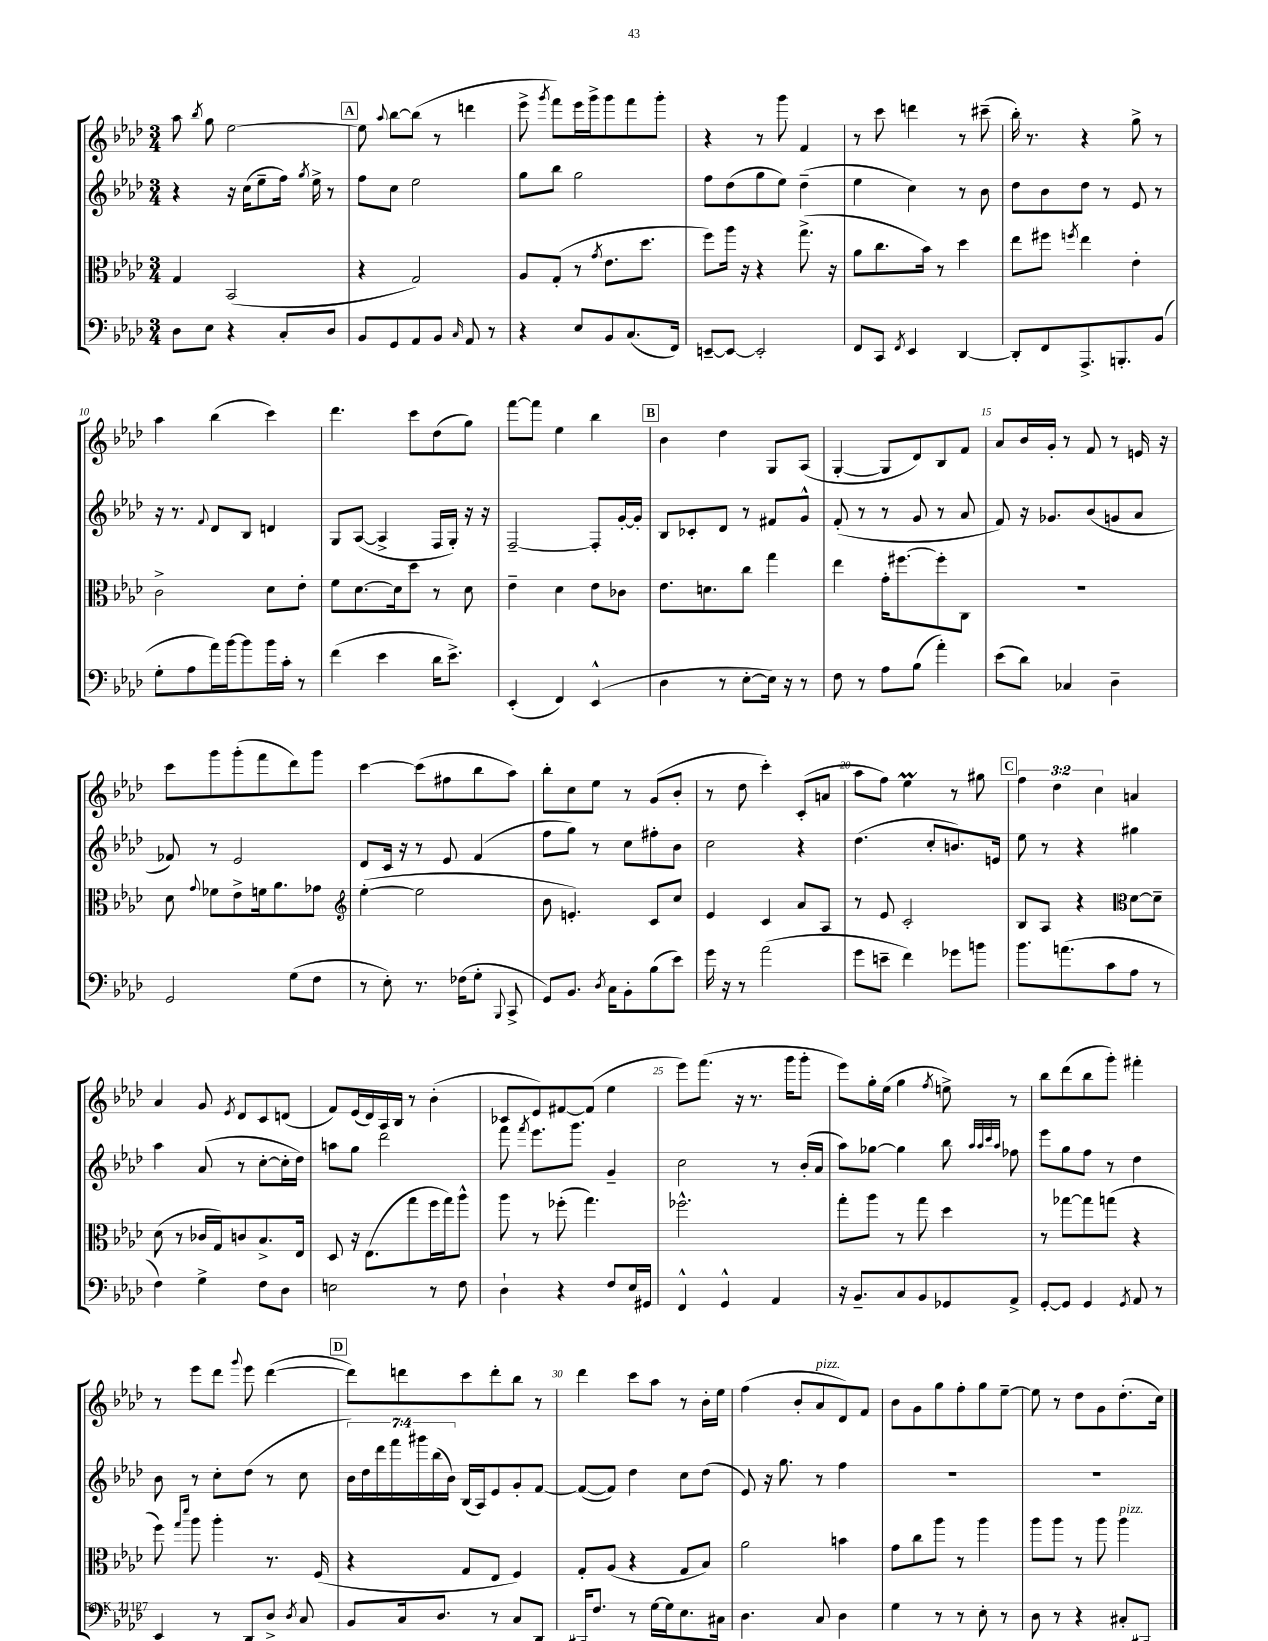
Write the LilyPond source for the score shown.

<<
\new StaffGroup <<
\new Staff = "s0" {
    \clef treble \key aes \major \numericTimeSignature \time 3/4 \override Staff.TupletNumber.text = #tuplet-number::calc-fraction-text
    \autoBeamOff aes''8 \acciaccatura { bes''8 } g''8 ees''2~ |
    \mark \markup { \box "A" } ees''8 \appoggiatura { aes''8 } bes''8[~ bes''8]( r8 d'''4 |
    ees'''8-> \acciaccatura { g'''8 } f'''8[) ees'''16 g'''16-> g'''8 f'''8 g'''8]-. |
    r4 r8 g'''8 f'4 |
    r8 c'''8 d'''4 r8 cis'''8--( |
    bes''16-.) r8. r4 g''8-> r8 |
    aes''4 bes''4( c'''4) |
    des'''4. c'''8[ des''8( g''8]) |
    f'''8[~ f'''8] ees''4 bes''4 |
    \mark \markup { \box "B" } bes'4 des''4 g8[ aes8]( |
    g4~-. g8[ des'8) bes8 f'8] |
    aes'8[ bes'16 g'16]-. r8 f'8 r8 e'16 r16 |
    c'''8[ g'''8 g'''8-.( f'''8 des'''8) g'''8] |
    c'''4~ c'''8[( fis''8 bes''8 aes''8]) |
    bes''8[-. c''8 ees''8] r8 g'8[( bes'8]-. |
    r8 des''8 c'''4-.) c'8[-.( a'8] |
    aes''8[ f''8]) ees''4\prall r8 gis''8 |
    \mark \markup { \box "C" } \tuplet 3/2 { f''4 des''4 c''4 } a'4 |
    aes'4 g'8 \acciaccatura { ees'8 } des'8[ c'8 d'8]( |
    f'8[) ees'16( des'16) aes16 bes16] r8 bes'4-.( |
    ces'8[ ees'8) fis'8~ fis'8]( ees''4 |
    ees'''8[) f'''8.]( r16 r8. g'''16[ g'''8]-. |
    ees'''8[) g''16-. ees''16]( g''4 \acciaccatura { f''8 } e''8->) r8 |
    bes''8[ des'''8( bes''8 g'''8]-.) fis'''4-. |
    r8 ees'''8[ des'''8] \appoggiatura { g'''8 } ees'''8 des'''4~( |
    \mark \markup { \box "D" } des'''8[) d'''8 c'''8 d'''8-. bes''8] r8 |
    des'''4 c'''8[ aes''8] r8 bes'16[-. ees''16] |
    f''4( bes'8[-. aes'8^\markup { \italic "pizz." } des'8) f'8] |
    bes'8[ g'8 g''8 f''8-. g''8 ees''8]~-- |
    ees''8 r8 des''8[ g'8 des''8.-.( c''16]) \bar "|." |
}
\new Staff = "s1" {
    \clef treble \key aes \major \numericTimeSignature \time 3/4 \override Staff.TupletNumber.text = #tuplet-number::calc-fraction-text
    \autoBeamOff r4 r16 c''16[( ees''8-- f''16]) \acciaccatura { g''8 } ees''16-> r8 |
    \mark \markup { \box "A" } f''8[ c''8] ees''2 |
    g''8[ bes''8] g''2 |
    f''8[ des''8( g''8 ees''8]) des''4--( |
    ees''4 c''4) r8 bes'8 |
    des''8[ bes'8 des''8] r8 ees'8 r8 |
    r16 r8. \appoggiatura { f'8 } des'8[ bes8] d'4 |
    g8[ aes8]~( aes4-> f16[ g16]-.) r16 r16 |
    f2~-- f8[-. g'16~-. g'16]-. |
    \mark \markup { \box "B" } bes8[ ces'8-. des'8] r8 fis'8[ g'8]-^ |
    f'8-.( r8 r8 g'8 r8 aes'8 |
    f'8) r16 ges'8.[ bes'8( g'8 aes'8] |
    fes'8) r8 ees'2 |
    des'8[ c'16] r16 r8 ees'8 f'4( |
    f''8[ g''8]) r8 c''8[ fis''8-. bes'8] |
    c''2 r4 |
    des''4.( c''8[-. b'8.) e'16] |
    \mark \markup { \box "C" } ees''8 r8 r4 gis''4 |
    aes''4 aes'8( r8 c''8[~-. c''16-. des''16]) |
    a''8[ g''8] des'''2 |
    f'''8 \acciaccatura { f'''8 } ees'''8.[ g'''8.] g'4-- |
    c''2 r8 bes'16[-.( aes'16] |
    aes''8[) ges''8]~ ges''4 bes''8 \grace { aes''32[ aes''32 c'''32 aes''32] } fes''8 |
    ees'''8[ g''8 f''8] r8 des''4 |
    bes'8 r8 c''8[-. des''8]( r8 c''8 |
    \mark \markup { \box "D" } \tuplet 7/4 { bes'16[) des''16 des'''16 f'''16 gis'''16 bes''16( bes'16]) } bes16[( aes16) ees'8 g'8-. f'8]~ |
    f'8[~( f'8]) des''4 c''8[ des''8]( |
    ees'8) r16 g''8. r8 f''4 |
    R2. |
    R2. \bar "|." |
}
\new Staff = "s2" {
    \clef alto \key aes \major \numericTimeSignature \time 3/4
    \autoBeamOff g4 bes,2( |
    \mark \markup { \box "A" } r4 g2) |
    aes8[ g8]-.( r8 \acciaccatura { g'8 } ees'8.[ des''8.] |
    f''8[) aes''16] r16 r4 g''8.->( r16 |
    aes'8[ c''8. bes'16]) r8 des''4 |
    ees''8[ fis''8] \acciaccatura { f''8 } ees''4 ees'4-. |
    c'2-> des'8[ ees'8]-. |
    f'8[ des'8.~ des'16 des''8] r8 des'8 |
    ees'4-- des'4 ees'8[ ces'8] |
    \mark \markup { \box "B" } ees'8.[ d'8. c''8] g''4 |
    ees''4 g'16[-. fis''8.~ fis''8-. c8] |
    R2. |
    des'8 \appoggiatura { g'8 } fes'8[ ees'8-> f'16 aes'8. ges'8] |
    \clef treble ees''4~-.( ees''2 |
    bes'8 e'4.-.) c'8[ c''8] |
    ees'4 c'4 aes'8[ aes8] |
    r8 ees'8 c'2-. |
    \mark \markup { \box "C" } bes8[ aes8] r4 \clef alto des'8[~ des'8]-- |
    des'8( r8 ces'16[ g16) c'8 bes8.-> ees16] |
    des8 r16 ees8.[( g''8 f''16 g''16) aes''8]-^ |
    aes''8 r8 fes''8-.( g''4.) |
    fes''2.-^ |
    g''8[-. aes''8] r8 g''8 des''4 |
    r8 ges''8[~ ges''8 g''8]( r4 |
    f''8) \grace { g''16[ des'''16] } aes''8 aes''4-. r8. f16( |
    \mark \markup { \box "D" } r4 g8[ ees8] f4) |
    g8[-. aes8]( r4 g8[ bes8]) |
    aes'2 b'4 |
    g'8[ c''8 aes''8] r8 aes''4 |
    aes''8[ aes''8] r8 aes''8 aes''4^\markup { \italic "pizz." } \bar "|." |
}
\new Staff = "s3" {
    \clef bass \key aes \major \numericTimeSignature \time 3/4
    \autoBeamOff des8[ ees8] r4 c8[-. des8] |
    \mark \markup { \box "A" } bes,8[ g,8 aes,8 bes,8] \grace { c16 } aes,8 r8 |
    r4 ees8[ bes,8 c8.( f,16]) |
    e,8[~-- e,8]~ e,2-. |
    f,8[ c,8] \acciaccatura { f,8 } ees,4 des,4~ |
    des,8[-. f,8 aes,,8.-> b,,8.-. bes,8]( |
    g8[-. aes8 aes'16) bes'16~ bes'8 bes'16 c'16]-. r8 |
    f'4( ees'4 des'16[ ees'8.]->) |
    ees,4-.( f,4) ees,4-^( |
    \mark \markup { \box "B" } des4 r8 ees8[~-. ees16]) r16 r8 |
    f8 r8 aes8[ bes8]( aes'4-.) |
    ees'8[( des'8]) ces4 des4-- |
    g,2 g8[( f8] |
    r8 ees8-.) r8. fes16[( g8]-. \appoggiatura { bes,,8 } c,8-> |
    g,8[) bes,8.] \acciaccatura { des8 } c16[ bes,8-. bes8( ees'8]) |
    g'16 r16 r8 aes'2( |
    g'8[ e'8]-- f'4) ges'8[ b'8] |
    \mark \markup { \box "C" } bes'8.[ a'8.( c'8 aes8] r8 |
    f4) g4-> f8[ des8] |
    e2 r8 f8 |
    des4-! r4 f8[ ees16 gis,16] |
    f,4-^ g,4-^ aes,4 |
    r16 bes,8.[-- c8 bes,8 ges,8 aes,8]-> |
    g,8[~-. g,8] g,4 \acciaccatura { g,8 } aes,8 r8 |
    ees,4 r8 des,8[-. des8]-> \acciaccatura { des8 } c8 |
    \mark \markup { \box "D" } bes,8[ c16 des8.] r8 c8[ des,8]-. |
    cis,16[ f8.] r8 g16[~ g16 ees8. cis16] |
    des4. c8 des4 |
    g4 r8 r8 ees8-. r8 |
    des8 r8 r4 cis8[-. cis,8] \bar "|." |
}
>>
>>
\layout { \context { \Score currentBarNumber = #4 \override BarNumber.break-visibility = ##(#f #t #t) barNumberVisibility = #(every-nth-bar-number-visible 5) } }
